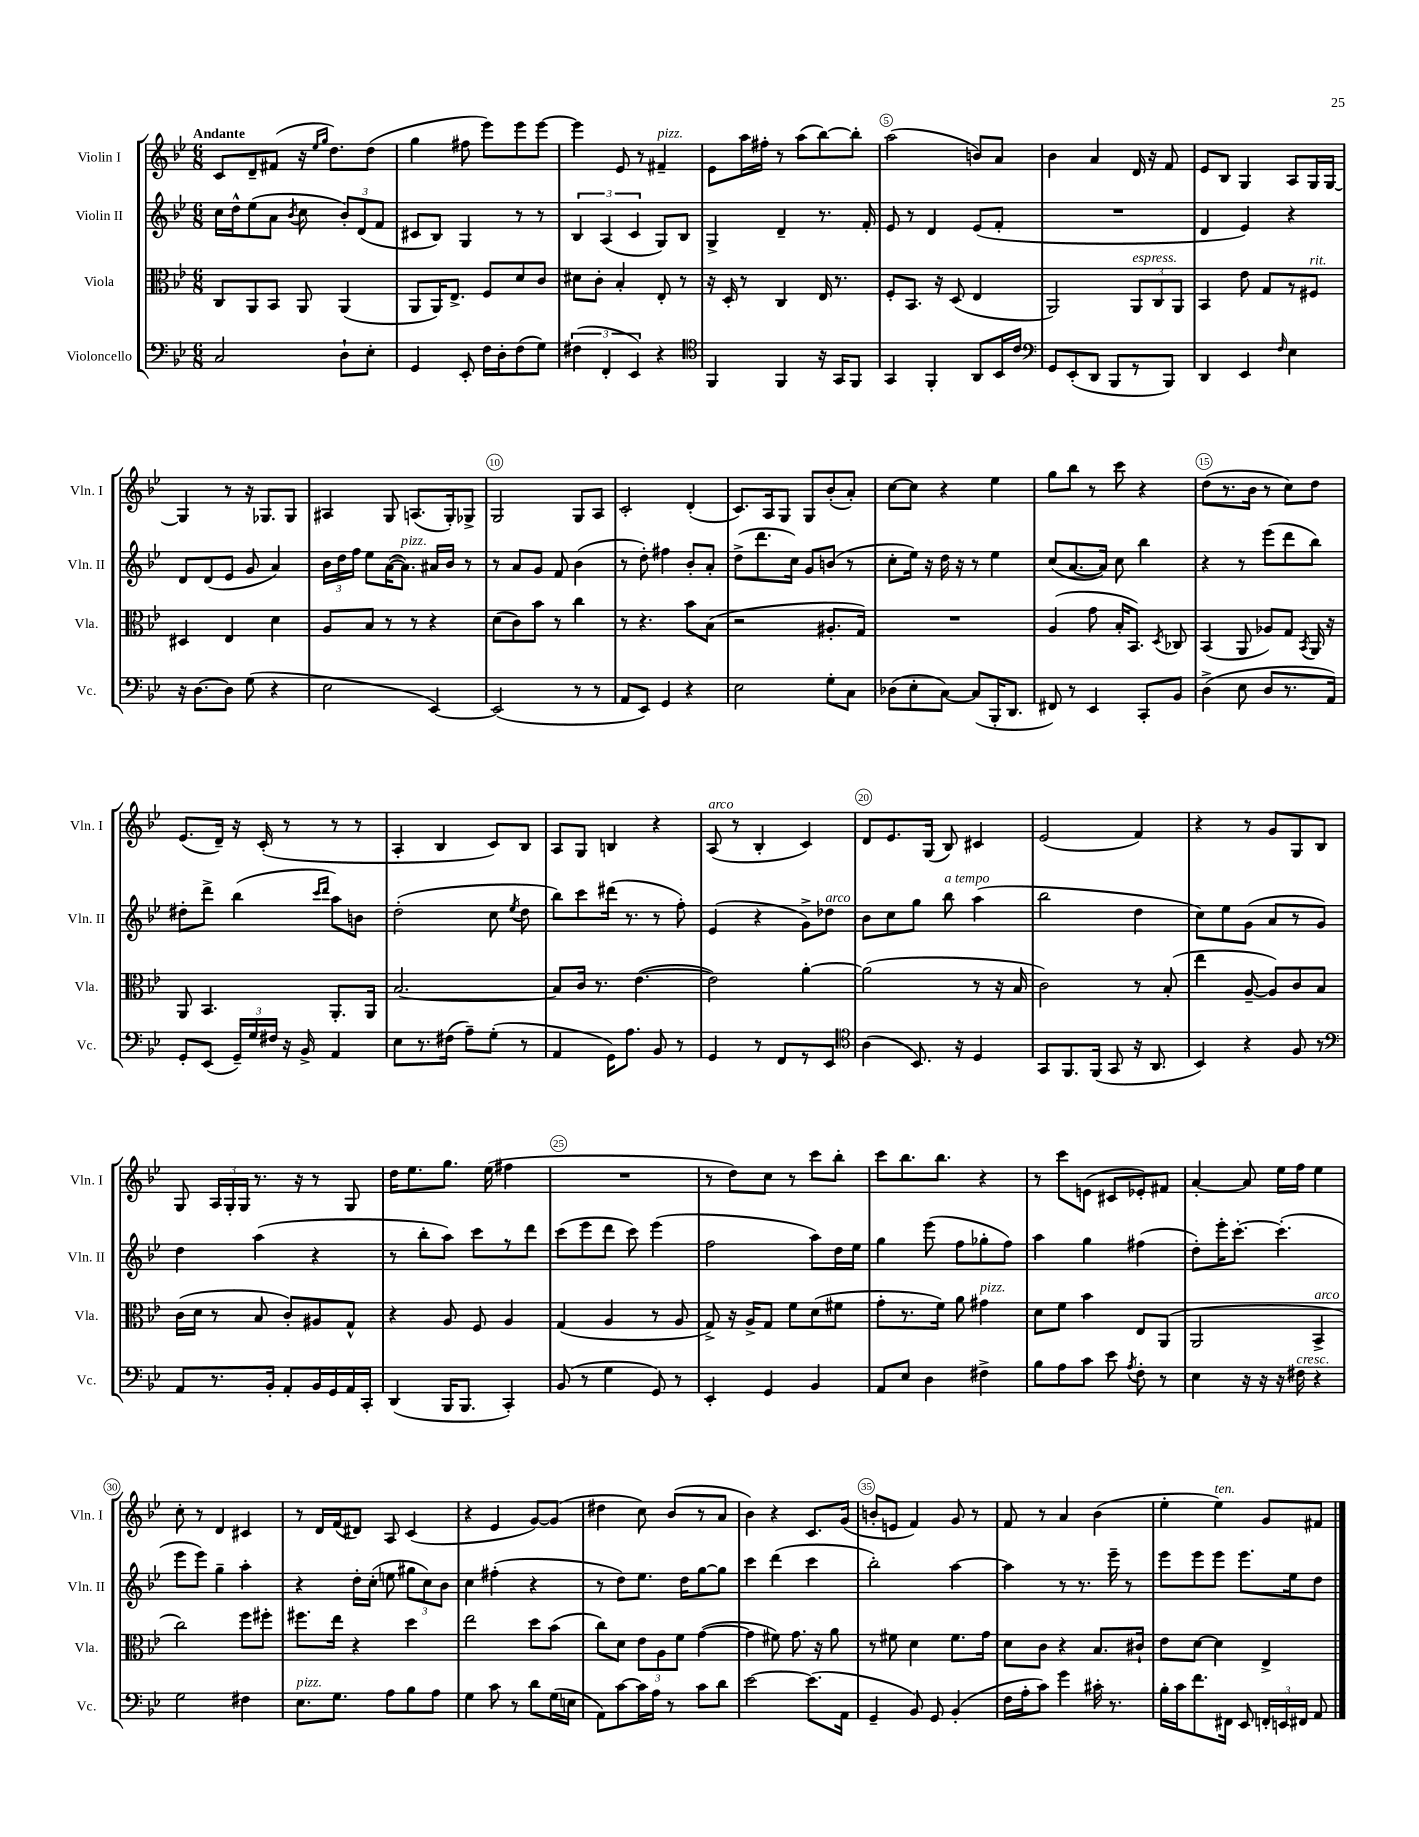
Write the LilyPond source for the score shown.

<<
\new StaffGroup <<
\new Staff = "s0" \with { instrumentName = "Violin I" shortInstrumentName = "Vln. I" } {
    \clef treble \key bes \major \numericTimeSignature \time 6/8 \tempo "Andante"
    \autoBeamOff c'8[ d'8-- fis'8]( r16 \grace { ees''16[ g''16] } d''8.[) d''8]( |
    g''4 fis''8 ees'''8[) ees'''8 ees'''8]~ |
    ees'''4 ees'8 r8 fis'4--^\markup { \italic "pizz." } |
    ees'8[ a''16 fis''16]-. r8 a''8[( bes''8~) bes''8]-. |
    a''2( b'8[) a'8] |
    bes'4 a'4 d'16 r16 f'8 |
    ees'8[ bes8] g4 a8[ g16 g16]~ |
    g4 r8 r16 ges8.[ ges8] |
    ais4 g8 a8.[( g16-.) ges8]-> |
    g2 g8[ a8] |
    c'2-. d'4-.( |
    c'8.[) a16 g8] g8[ bes'8-.( a'8]-.) |
    c''8[~ c''8] r4 ees''4 |
    g''8[ bes''8] r8 c'''8 r4 |
    d''8[( r8. bes'16] r8 c''8[) d''8] |
    ees'8.[( d'16]--) r16 c'16-.( r8 r8 r8 |
    a4-. bes4 c'8[) bes8] |
    a8[ g8] b4 r4 |
    a8^\markup { \italic "arco" }( r8 bes4-. c'4) |
    d'8[ ees'8. g16]( bes8) cis'4 |
    ees'2( f'4) |
    r4 r8 g'8[ g8 bes8] |
    g8 \tuplet 3/2 { a16[ g16-. g16] } r8. r16 r8 g8 |
    d''16[ ees''8. g''8.] ees''16( fis''4 |
    R2. |
    r8 d''8[) c''8] r8 c'''8[ bes''8]-. |
    c'''8[ bes''8. bes''8.] r4 |
    r8 c'''8[ e'8]( cis'8[ ees'8-.) fis'8] |
    a'4~-. a'8 ees''16[ f''16] ees''4 |
    c''8-. r8 d'4 cis'4 |
    r8 d'16[ f'16( dis'8]) a8 c'4( |
    r4 ees'4 g'8[~) g'8]( |
    dis''4 c''8) bes'8[( r8 a'8] |
    bes'4) r4 c'8.[ g'16]( |
    b'8[-. e'8] f'4) g'8 r8 |
    f'8 r8 a'4 bes'4( |
    ees''4-. ees''4^\markup { \italic "ten." }) g'8[ fis'8] \bar "|." |
}
\new Staff = "s1" \with { instrumentName = "Violin II" shortInstrumentName = "Vln. II" } {
    \clef treble \key bes \major \numericTimeSignature \time 6/8
    \autoBeamOff c''16[ d''16-^ ees''8( a'8] \acciaccatura { bes'8 } c''8 \tuplet 3/2 { bes'8[-.) d'8( f'8] } |
    cis'8[ bes8]) g4 r8 r8 |
    \tuplet 3/2 { bes4 a4( c'4 } g8[) bes8] |
    g4-> d'4-- r8. f'16-. |
    ees'8 r8 d'4 ees'8[( f'8]-. |
    R2. |
    d'4 ees'4) r4 |
    d'8[ d'8( ees'8] g'8 a'4) |
    \tuplet 3/2 { bes'16[ d''16 f''16] } ees''8[ a'16~( a'8.]^\markup { \italic "pizz." }) ais'16[ bes'16] r8 |
    r8 a'8[ g'8] f'8 bes'4( |
    r8 d''8-.) fis''4 bes'8[-. a'8]-. |
    d''8[->( d'''8. c''16]) g'8[ b'8]( r8 |
    c''8[-. ees''16]) r16 d''16 r16 r8 ees''4 |
    c''8[( a'8.~ a'16]) c''8 bes''4 |
    r4 r8 ees'''8[( d'''8 bes''8]) |
    dis''8[-. d'''8]-> bes''4( \grace { c'''16[ d'''16] } a''8[) b'8] |
    d''2-.( c''8 \acciaccatura { ees''8 } d''8 |
    bes''8[) c'''8 dis'''16]( r8. r8 f''8-.) |
    ees'4( r4 g'8[->) des''8]^\markup { \italic "arco" } |
    bes'8[ c''8 g''8] bes''8^\markup { \italic "a tempo" } a''4( |
    bes''2 d''4 |
    c''8[) ees''8 g'8]( a'8[ r8 g'8]) |
    d''4 a''4( r4 |
    r8 bes''8[-. a''8]) c'''8[ r8 d'''8] |
    c'''8[( ees'''8 d'''8] c'''8) ees'''4( |
    f''2 a''8[) d''16 ees''16] |
    g''4 ees'''8( f''8[ ges''8-. f''8]) |
    a''4 g''4 fis''4( |
    d''8[-.) ees'''16-. c'''8.]~-. c'''4.-.( |
    ees'''8[ ees'''8]) g''4-- a''4-. |
    r4 d''16[-. c''16]-.( e''8 \tuplet 3/2 { gis''8[ c''8) bes'8] } |
    c''4 fis''4-.( r4 |
    r8 d''8[) ees''8.] d''16[ g''8~ g''8] |
    c'''4 d'''4( c'''4 |
    bes''2-.) a''4~ |
    a''4 r8 r8. ees'''16-- r8 |
    ees'''8[ ees'''8 ees'''8] ees'''8.[ ees''16 d''8] \bar "|." |
}
\new Staff = "s2" \with { instrumentName = "Viola" shortInstrumentName = "Vla." } {
    \clef alto \key bes \major \numericTimeSignature \time 6/8
    \autoBeamOff c8[ a,8 bes,8] a,8 a,4( |
    a,8[ a,16) ees8.]-> f8[ d'8 c'8] |
    dis'8[ c'8]-. bes4-. ees8-. r8 |
    r16 d16-. r8 c4 ees16 r8. |
    f8[-. bes,8.] r16 d8( ees4 |
    a,2) \tuplet 3/2 { a,8[^\markup { \italic "espress." } c8 a,8] } |
    bes,4 ees'8 g8[ r8 fis8]^\markup { \italic "rit." } |
    dis4 ees4 d'4 |
    a8[ bes8] r8 r8 r4 |
    d'8[( c'8) bes'8] r8 c''4 |
    r8 r4. bes'8[ bes8]( |
    r2 ais8.[-. g16]) |
    R2. |
    a4( g'8 bes16[-. bes,8.]) \acciaccatura { d8 } ces8 |
    bes,4( a,8 aes8[) g8] \acciaccatura { bes,8 } a,16 r16 |
    a,8 bes,4. a,8.[-. a,16] |
    bes2.~ |
    bes8[ c'16] r8. ees'4.~( |
    ees'2) a'4~-. |
    a'2( r8 r16 bes16 |
    c'2) r8 bes8-.( |
    ees''4 a8~-- a8[) c'8 bes8] |
    c'16[( d'16] r8 bes8 c'8[-.) ais8 g8]-^ |
    r4 a8 f8 a4 |
    g4( a4 r8 a8 |
    g8->) r16 a16[-> g8] f'8[ d'8( fis'8] |
    g'8[-. r8. f'16]) a'8 gis'4^\markup { \italic "pizz." } |
    d'8[ f'8] bes'4 ees8[ a,8]( |
    a,2 bes,4->^\markup { \italic "arco" } |
    c''2) f''8[ fis''8]-. |
    fis''8.[ ees''16] r4 d''4 |
    ees''2 d''8[ bes'8]( |
    c''8[) d'8] \tuplet 3/2 { ees'8[ a8 f'8] } g'4~( |
    g'4 fis'8) g'8. r16 a'8 |
    r8 fis'8 d'4 fis'8.[ g'16] |
    d'8[ c'8] r4 bes8.[ cis'16]-! |
    ees'8[ d'8]~ d'4 ees4-> \bar "|." |
}
\new Staff = "s3" \with { instrumentName = "Violoncello" shortInstrumentName = "Vc." } {
    \clef bass \key bes \major \numericTimeSignature \time 6/8
    \autoBeamOff c2 d8[-! ees8]-. |
    g,4 ees,8-. f16[ d16-. f8( g8]) |
    \tuplet 3/2 { fis4( f,4-. ees,4) } r4 |
    \clef tenor f,4 f,4 r16 g,16[ f,8] |
    g,4 f,4-. a,8[ bes,16 c'16] |
    \clef bass g,8[ ees,8-.( d,8] bes,,8[ r8 bes,,8]) |
    d,4 ees,4 \grace { f16 } ees4 |
    r16 d8.[~ d8] g8( r4 |
    ees2 ees,4~) |
    ees,2( r8 r8 |
    a,8[ ees,8]) g,4 r4 |
    ees2 g8[-. c8] |
    des8[( ees8-. c8]~) c8[( bes,,16-. d,8.] |
    fis,8) r8 ees,4 c,8[-. bes,8] |
    d4->( ees8 d8[ r8. a,16]) |
    g,8[-. ees,8]( \tuplet 3/2 { g,16[--) g16 fis16] } r16 bes,16-> a,4 |
    ees8[ r8. fis16]( a8[--) g8]-.( r8 |
    a,4 g,16[) a8.] bes,8 r8 |
    g,4 r8 f,8[ r8 ees,8] |
    \clef tenor a4( bes,8.) r16 d4 |
    g,8[ f,8. f,16]( g,8 r16 a,8. |
    bes,4) r4 f8 r8 |
    \clef bass a,8[ r8. bes,16]-. a,8[-. bes,16 g,16 a,16 c,16]-. |
    d,4( bes,,16[ bes,,8.] c,4-.) |
    bes,8( r8 g4 g,8) r8 |
    ees,4-. g,4 bes,4 |
    a,8[ ees8] d4 fis4-> |
    bes8[ a8 c'8] ees'8 \acciaccatura { a8 } f8-. r8 |
    ees4 r16 r16 r16 fis16^\markup { \italic "cresc." } r4 |
    g2 fis4 |
    ees8.[^\markup { \italic "pizz." } g8.] a8[ bes8 a8] |
    g4 c'8 r8 d'8[ g16( e16] |
    a,8[) c'8~ c'16 a16] r8 c'8[ d'8] |
    ees'2~ ees'8.[( a,16] |
    g,4-- bes,8) g,8 bes,4-.( |
    f16[ a16-. c'8]) g'4 cis'16-. r8. |
    bes16[-. c'16 f'8. fis,16] ees,8 \tuplet 3/2 { f,16[-. e,16 fis,16] } a,8 \bar "|." |
}
>>
>>
\layout { \context { \Score \override BarNumber.break-visibility = ##(#f #t #t) barNumberVisibility = #(every-nth-bar-number-visible 5) \override BarNumber.stencil = #(make-stencil-circler 0.1 0.3 ly:text-interface::print) } }
